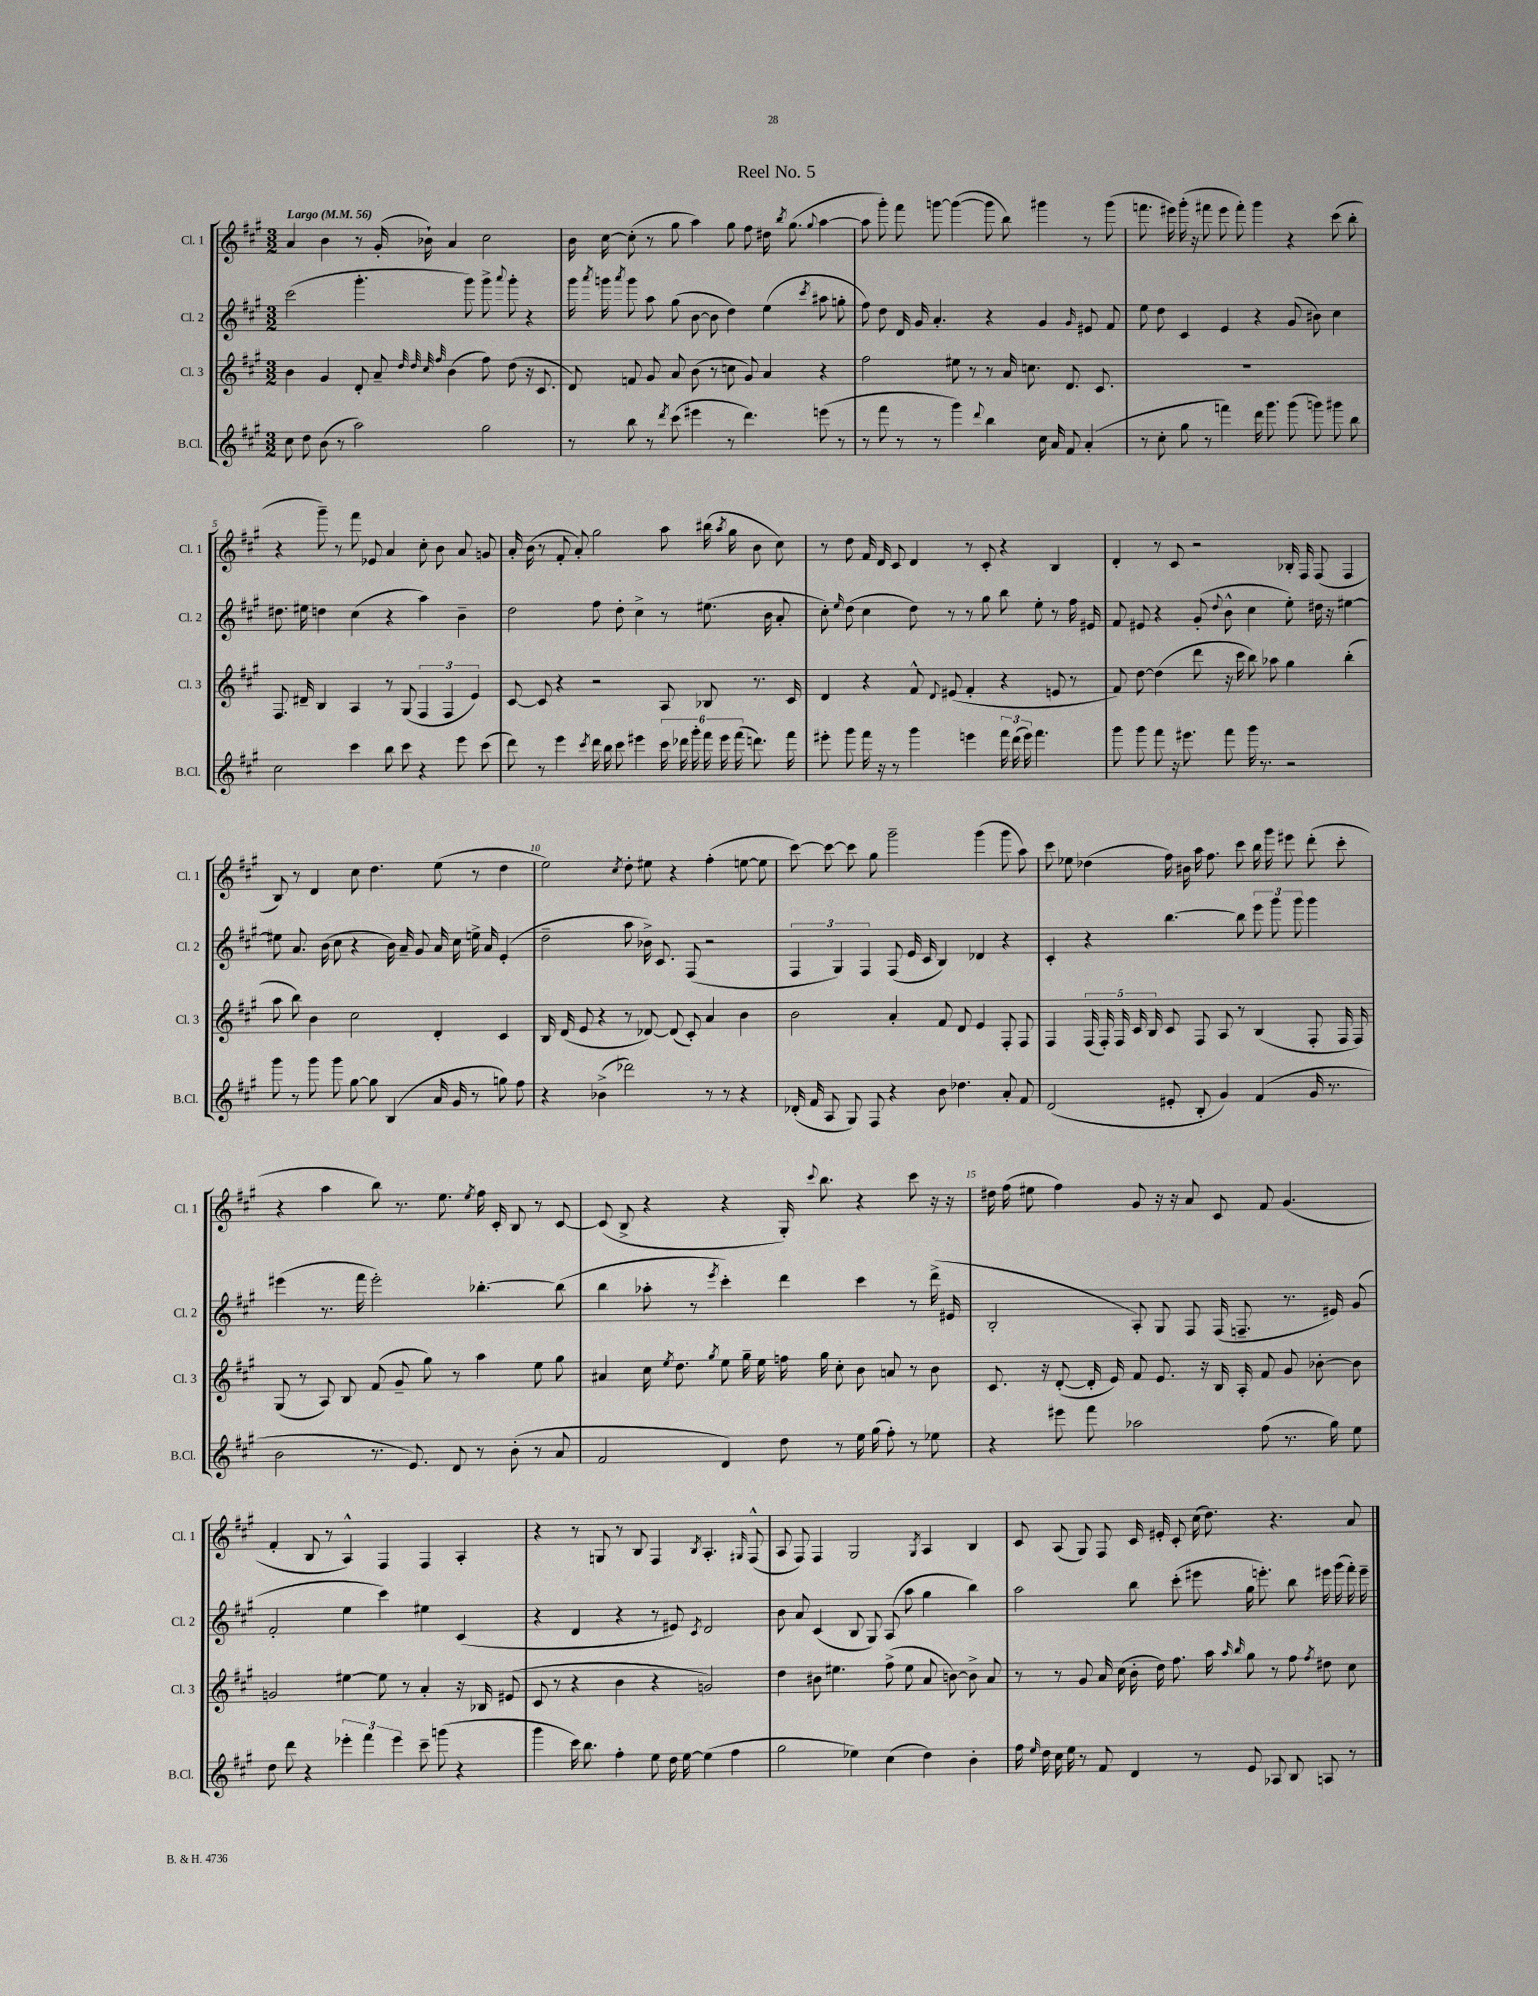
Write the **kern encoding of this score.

**kern	**kern	**kern	**kern
*staff4	*staff3	*staff2	*staff1
*clefG2	*clefG2	*clefG2	*clefG2
*k[f#c#g#]	*k[f#c#g#]	*k[f#c#g#]	*k[f#c#g#]
*M3/2	*M3/2	*M3/2	*M3/2
*MM56	*MM56	*MM56	*MM56
8cc#	4b	(2ccc#	4a
8dd	.	.	.
(8b	4g#	.	4b
8r	.	.	.
2aa)	8d'	4.ggg#'	8r
.	8a~	.	(16g#'
.	.	.	16b-`)
.	32qqdd	.	.
.	32qqdd	.	.
.	32qqcc#	.	.
.	32qqff#	.	.
.	(4b	.	4a
.	.	8ggg#)	.
2gg#	8ff#)	8ggg#^	2cc#
.	.	8qqaaa	.
.	(8dd	8ggg#'	.
.	16r	4r	.
.	8.c#	.	.
=	=	=	=
8r	8d)	16ggg#	16b
.	.	8qaaa	.
.	.	16ggg	[16cc#
.	.	8qaaa	.
8bb	8f	8ggg	(8cc#']
8r	8g#	8aa	8r
8qddd	.	.	.
(8ccc#	8a	(8gg#	8gg#
4eee#	(8b	[8b	4aa)
.	8r	8b]	.
8r	8cc	4dd)	8gg#
4.ddd)	8g#)	.	8ff#
.	4a	(4ee	16dd#
.	.	.	8qbb
.	.	.	(8.gg#
.	.	8qccc#	8qqgg#
(8eee	4r	8aa#	[4aa
8r	.	8gg'	.
=	=	=	=
8r	2ff#	8ff#)	8aa]
8fff#	.	8dd	8ggg#')
8r	.	16d	8fff#
.	.	16g#	.
8r	.	4.a'	[8ggg
4ggg#)	8ee#	.	(4ggg_
.	8r	.	.
8qqddd	.	.	.
4bb	8r	4r	8ggg]
.	16a	.	8bb)
.	8.cc	.	.
16cc#	.	4g#	4ggg#
16a	.	.	.
8f#	8.d	.	.
.	.	16qqg#	.
(4a'	.	8e#	8r
.	8.c#	.	.
.	.	8f#	(8ggg#
=	=	=	=
8r	1.r	8ee	8.fff
8cc#'	.	8dd	.
.	.	.	16eee#)
8gg#	.	4c#	(16ggg#'
.	.	.	16r
8r	.	.	8fff#
4fff)	.	4e	8eee#
.	.	.	8fff#')
16ddd	.	4r	4ggg#
8.ggg#	.	.	.
(8ggg#	.	(8g#	4r
8ggg)	.	8b#)	.
8ggg#	.	4cc#	(8ccc#
8bb	.	.	8bb'
=	=	=	=
2cc#	8.F#	8.dd#	4r
.	16d#~	16ee#	.
.	4B	4dd	8ggg#~)
.	.	.	8r
4ccc#	4A	(4cc#	8fff#
.	.	.	8e-
8bb	8r	4r	4a
8ccc#	(8G#	.	.
4r	6F#	4aa)	8cc#'
.	.	.	8b
.	6F#	.	.
8eee	.	4b~	8a
.	6e)	.	.
(8ccc#	.	.	8g
=	=	=	=
8ddd)	[8c#	2dd	16a'
.	.	.	(16b
8r	8c#]	.	8r
4eee	4r	.	8f#'
.	.	.	8a')
8qccc#	.	.	.
16ddd	2r	8ff#	2gg#
16bb	.	.	.
8ccc#	.	8dd'	.
4eee#	.	4cc#^	.
24ccc#	8A	8r	8aa
24ddd-	.	.	.
24ggg#'	.	.	.
24fff#	8B-	(8.ee#	(16bb#
24eee#	.	.	.
.	.	.	8qaa
.	.	.	16gg#
(24fff#	.	.	.
8.ddd)	8.r	.	8b
.	.	16b	.
.	.	8a'	8cc#)
16fff#	16c#	.	.
=	=	=	=
8eee#'	4d	8cc#')	8r
.	.	16qqee	.
8ggg#	.	(8dd	8dd
16fff#	4r	4cc#	16f#
16r	.	.	16d
8r	.	.	8c#
4ggg#	8f#^^	8dd)	4d
.	8qqd	.	.
.	(8e#	8r	.
4eee	4f#'	8r	8r
.	.	8gg#	8c#'
24fff#	4r	8bb	4r
(24ddd	.	.	.
24eee)	.	.	.
4.fff#	.	8ee'	.
.	8e	8r	4B
.	8r	16ff#	.
.	.	16e#	.
=	=	=	=
8ggg#	8f#)	8f#	4d'
8ggg#	[8dd	8e#	.
8fff#	(4dd]	4r	8r
16r	.	.	8c#
8.eee#	.	.	.
.	8ddd	(8g#'	2r
.	.	8qqdd	.
8fff#	16r	8b^^	.
.	16ccc#	.	.
16ggg#	8bb)	4cc#	.
8.r	.	.	.
.	8aa-	.	.
2r	4gg#	8ee')	16B-'
.	.	.	16F#
.	.	16dd#	(8F#
.	.	16r	.
.	(4bb'	[4ee#	4F#
=	=	=	=
8ggg#	8aa	8ee#]	8B)
8r	8bb)	8.a	8r
8ggg#	4b	.	4d
.	.	(16b	.
8ggg#	.	8cc#	.
[8gg#	2cc#	4r	8cc#
8gg#]	.	.	4.dd
(4B	.	16b)	.
.	.	16a~	.
.	.	8g#	.
16a	4d'	16a	(8ee
16g#	.	16cc#	.
8r	.	16ee^	8r
.	.	16a	.
8gg)	4c#	(4e'	4dd
8ff#	.	.	.
=	=	=	=
4r	16B	2dd~	2ee)
.	(16d	.	.
.	8e	.	.
(4b-^	4r	.	.
.	.	.	8qcc#
2ddd-)	8r	8aa	8dd'
.	[8d-)	16b-^)	8ee#
.	.	8.c#	.
.	(8d-]	.	4r
.	8c#')	(8F#	.
8r	4a	2r	(4ff#'
8r	.	.	.
4r	4b	.	[8ee
.	.	.	8ee]
=	=	=	=
(16d-'	2b	6F#	[8ccc#)
16f#	.	.	.
8A	.	.	8ccc#_
.	.	6G#)	.
8G#)	.	.	8ccc#]
.	.	6F#	.
8F#	.	.	8gg#
4r	4a'	(8F#	2ggg#~
.	.	16e	.
.	.	16c#	.
8b	8f#	4B)	.
4.dd-	8d	.	.
.	4e	4d-	(4ggg#
8a'	8F#'	4r	8ggg#
8f#	8F#	.	8aa)
=	=	=	=
(2d	4F#	4c#'	8ccc#
.	.	.	8ee-
.	(20F#	4r	(4dd-
.	20F#')	.	.
.	20F#	.	.
.	20c#	.	.
.	20B	.	.
8e#'	8c#	[4.bb	16ff#)
.	.	.	16b#
8B'	8F#	.	16aa
.	.	.	8.ff#
4g#)	8A	.	.
.	8r	8bb]	8ccc#
(4f#	(4B	12eee	16bb
.	.	.	16ggg#
.	.	12ggg#	.
.	.	.	8eee#
.	.	12ggg#	.
16g#	8F#'	4ggg#	(8ddd'
8.r	.	.	.
.	16F#	.	8ccc#'
.	16F#)	.	.
=	=	=	=
2b	(8G#	(4eee#	4r
.	8r	.	.
.	8A)	8.r	4aa
.	8B	.	.
.	.	16fff#	.
8.r	(8f#	2eee#')	8bb)
.	8g#~	.	8.r
8.e)	.	.	.
.	8gg#)	.	.
.	.	.	8.ee
8d	8r	.	.
.	.	.	8qee
8r	4aa	[4.bb-'	16ff#
.	.	.	16c#'
(8b'	.	.	8B
8r	8ee	.	8r
8a	8gg#	(8bb-]	[8c#
=	=	=	=
2f#	4a#	4bb	(8c#]
.	.	.	8B^
.	16cc#	8aa-'	4r
.	8qee	.	.
.	8.dd	.	.
.	.	8r	.
.	8qgg#	8qeee	.
4d)	8ee	4ccc#')	4r
.	16gg#~	.	.
.	16ee	.	.
8dd	16ff	4ddd	16G#')
.	.	.	8qqccc#
.	16gg#	.	8.bb
8r	8cc#'	.	.
16ee	8b	4ccc#	4r
(16gg#	.	.	.
8ff#')	8a	.	.
8r	8r	8r	8ccc#
8ee-	8b	(16ddd^	16r
.	.	16e#	16r
=	=	=	=
4r	8.c#	2B'	16dd#
.	.	.	(16ff#
.	.	.	8ee#
.	16r	.	.
8eee#	([8d'	.	4ff#)
8fff#	16d']	.	.
.	16e)	.	.
2aa-	8f#	8A')	8g#
.	8.e	8G#	16r
.	.	.	16r
.	.	8F#	8a
.	16r	.	.
.	16B	(16F#	8c#
.	16A'	8.F~	.
(8ff#	8f#	.	8f#
8.r	8g#	8.r	(4.g#
.	[8b-'	.	.
16gg#)	.	16e#)	.
8ee	8b-]	(8g#	.
=	=	=	=
8dd	2g	2f#'	4f#'
8ddd	.	.	.
4r	.	.	8B
.	.	.	8r
6eee-'	[4ee#	4ee	4A^^)
6fff#	.	.	.
.	8ee#]	4ccc#)	4F#
6eee-	.	.	.
.	8r	.	.
8ccc#~	4a'	4ee#	4F#
(8ggg	.	.	.
4r	16r	(4c#	4A'
.	16B-	.	.
.	(8e#	.	.
=	=	=	=
4ggg#	8c#	4r	4r
.	8r	.	.
16ccc#)	4r	4d	8r
8.bb	.	.	.
.	.	.	8G
4ff#'	4b	4r	8r
.	.	.	8B
8ee	4r	8r	4F#
16dd	.	8e#)	.
[16ee	.	.	.
.	.	8qc#	8qB
(4ee]	2g)	2d	4.A'
4ff#	.	.	.
.	.	.	16qqG#
.	.	.	(8F#^^
=	=	=	=
2gg#	4dd	8b	8A
.	.	8a	8F#)
.	8b#	(4c#	4F#
.	4.ee#	.	.
4ee-)	.	8B	2G#
.	.	8G#)	.
(4cc#	(8ff#^	(8A	.
.	8ee#	8aa	.
.	.	.	8qG#
4dd)	8a	4gg#	4A
.	[8b)	.	.
4b'	8b^]	4bb)	4B
.	8a	.	.
=	=	=	=
16ff#	8r	2aa	8c#
16qqee	.	.	.
16dd	.	.	.
16cc#	8r	.	(8A
16ee	.	.	.
8r	8g#	.	8G#)
8f#	16a	.	8F#
.	(16cc#	.	.
4d	16b'	8bb	16c#
.	16dd)	.	16e#'
.	8.ff#	(8ccc#'	8c#'
8r	.	8eee#	(16cc#
.	16aa	.	8.dd)
.	16qqaa	.	.
.	16qqbb	.	.
8e	8gg#	16gg#	.
.	.	8.eee')	.
8A-	8r	.	4.r
8B	8ff#	8bb	.
.	8qff#	.	.
8A	8dd#	16eee#	.
.	.	(16ggg#	.
8r	8cc#	16fff#')	8a
.	.	16eee#~	.
==	==	==	==
*-	*-	*-	*-
